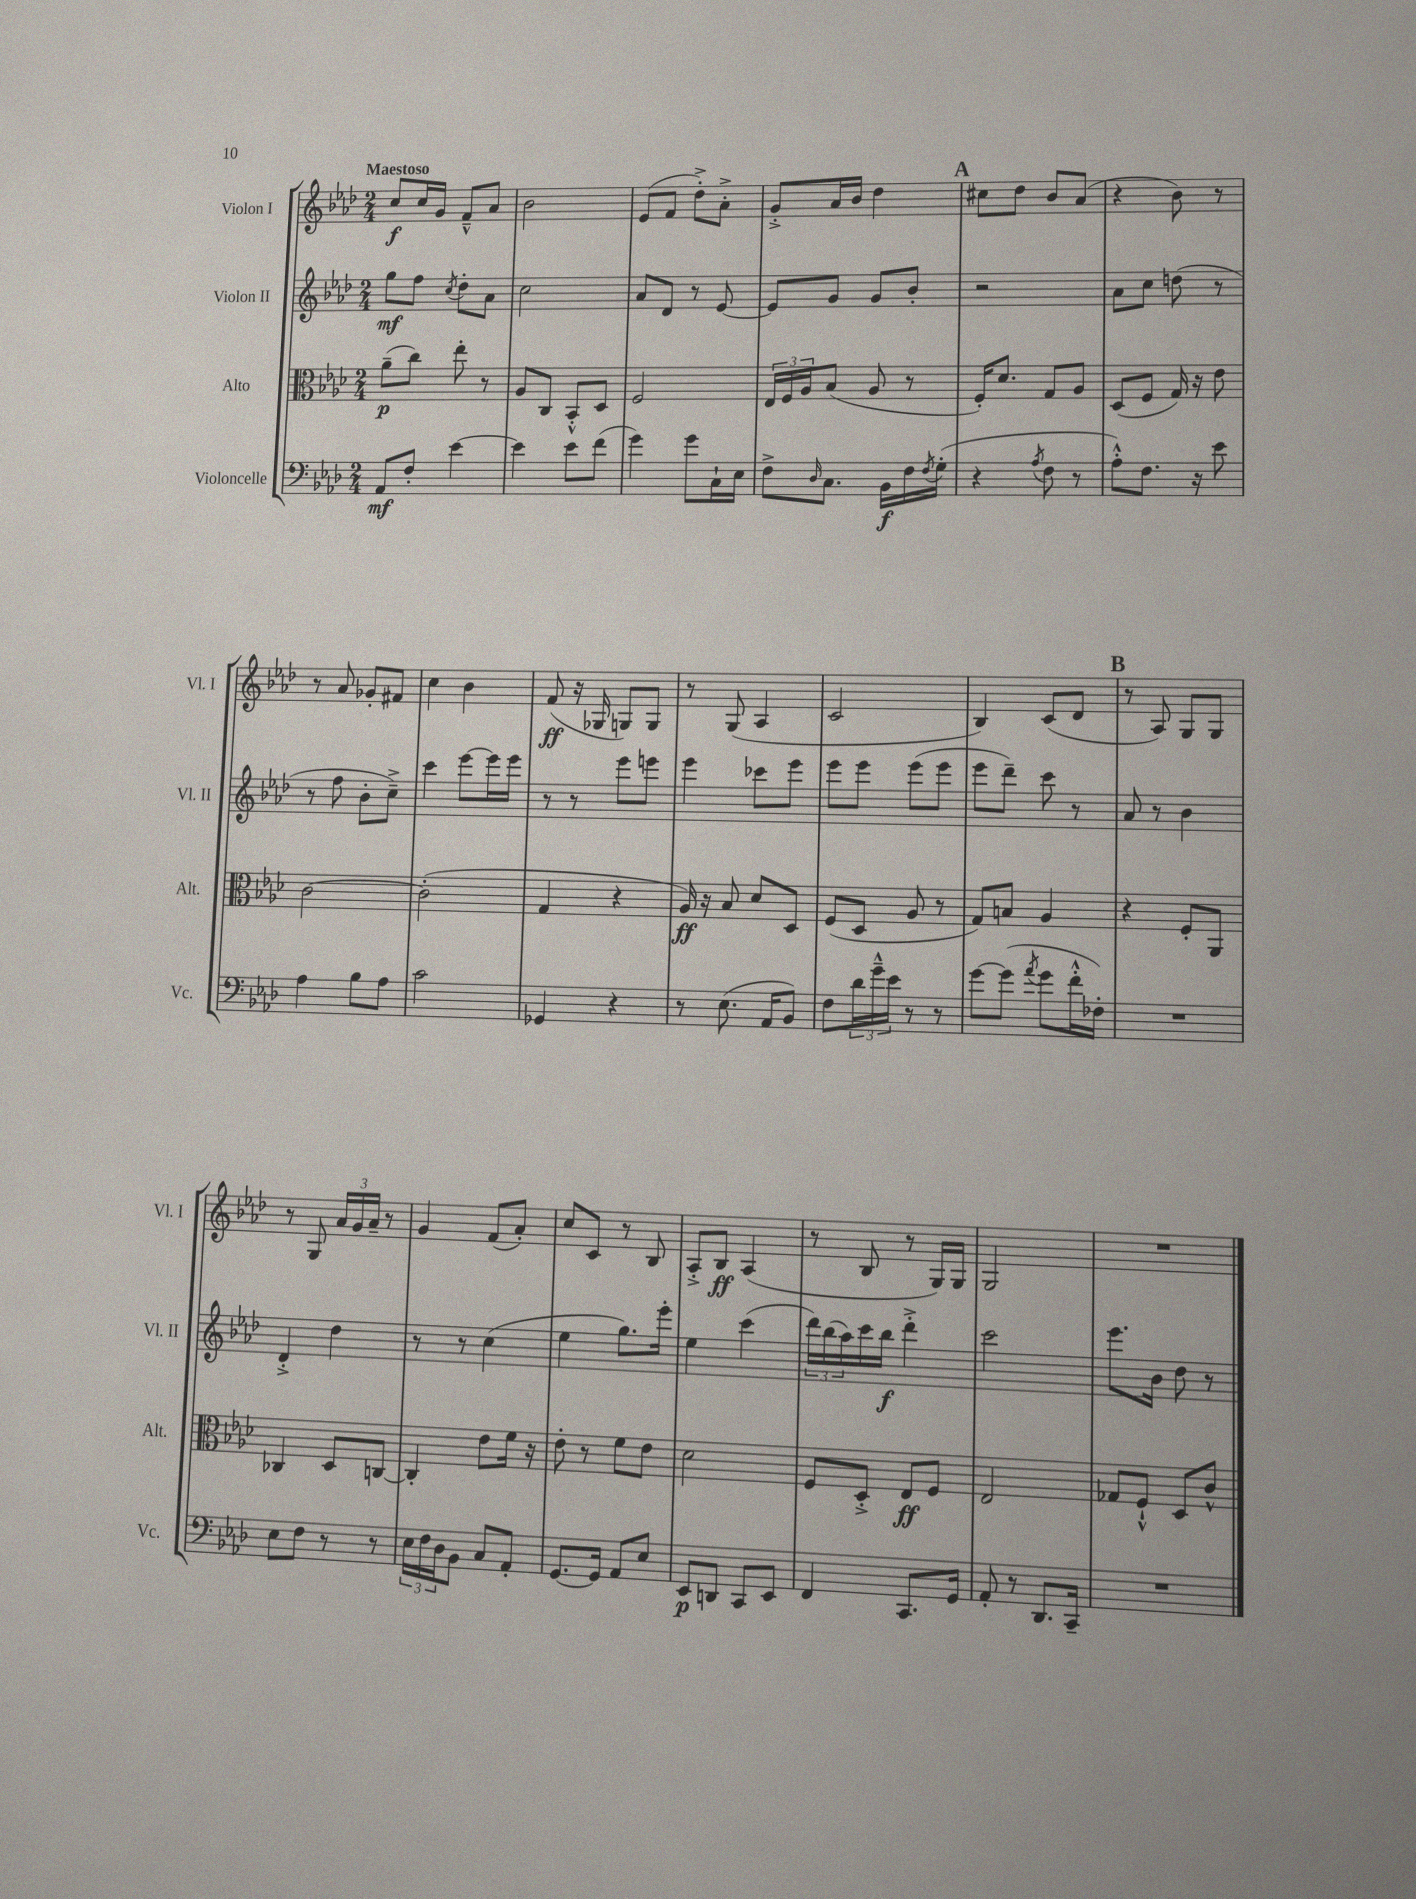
<<
\new StaffGroup <<
\new Staff = "s0" \with { instrumentName = "Violon I" shortInstrumentName = "Vl. I" } {
    \clef treble \key aes \major \numericTimeSignature \time 2/4 \tempo "Maestoso"
    c''8\f c''16 g'16 f'8---^ aes'8 |
    bes'2 |
    ees'8( f'8 des''8-.->) aes'8-.-> |
    g'8-.-> aes'16 bes'16 des''4 |
    \mark \markup { \bold "A" } cis''8 des''8 bes'8 aes'8( |
    r4 bes'8) r8 |
    r8 aes'8 ges'8-. fis'8 |
    c''4 bes'4 |
    f'8\ff( r16 ges16 g8) g8 |
    r8 g8( aes4 |
    c'2 |
    bes4) c'8( des'8 |
    \mark \markup { \bold "B" } r8 aes8) g8 g8 |
    r8 g8 \tuplet 3/2 { aes'16 g'16 aes'16-- } r8 |
    g'4 f'8( aes'8-.) |
    c''8 c'8 r8 bes8 |
    aes8-.-> bes8\ff aes4( |
    r8 bes8 r8 g16) g16 |
    g2 |
    R2 \bar "|." |
}
\new Staff = "s1" \with { instrumentName = "Violon II" shortInstrumentName = "Vl. II" } {
    \clef treble \key aes \major \numericTimeSignature \time 2/4
    g''8\mf f''8 \acciaccatura { c''8 } des''8-. aes'8 |
    c''2 |
    aes'8 des'8 r8 ees'8~ |
    ees'8 g'8 g'8 bes'8-. |
    \mark \markup { \bold "A" } r2 |
    aes'8 c''8 d''8( r8 |
    r8 f''8 bes'8-. c''8--->) |
    c'''4 ees'''8~ ees'''16 ees'''16 |
    r8 r8 ees'''8 e'''8 |
    ees'''4 ces'''8 ees'''8 |
    ees'''8 ees'''8 ees'''8( ees'''8 |
    ees'''8 des'''8--) c'''8 r8 |
    \mark \markup { \bold "B" } aes'8 r8 bes'4 |
    des'4-.-> des''4 |
    r8 r8 c''4( |
    ees''4 g''8.) ees'''16-. |
    ees''4 c'''4( |
    \tuplet 3/2 { des'''16) bes''16( aes''16) } c'''16 bes''16\f des'''4-.-> |
    c'''2 |
    ees'''8. bes'16 des''8 r8 \bar "|." |
}
\new Staff = "s2" \with { instrumentName = "Alto" shortInstrumentName = "Alt." } {
    \clef alto \key aes \major \numericTimeSignature \time 2/4
    aes'8--\p( c''8) ees''8-. r8 |
    aes8 c8 bes,8-.-^ des8 |
    f2 |
    \tuplet 3/2 { ees16 f16 aes16 } bes8( aes8 r8 |
    \mark \markup { \bold "A" } f16-.) des'8. g8 aes8 |
    des8( f8 g16) r16 ees'8 |
    c'2~ |
    c'2-.( |
    g4 r4 |
    aes16\ff) r16 bes8 des'8 des8 |
    f8( des8 aes8 r8 |
    g8) b8 aes4 |
    \mark \markup { \bold "B" } r4 f8-. aes,8 |
    ces4 des8 c8~ |
    c4-. ees'8 f'16 r16 |
    ees'8-. r8 f'8 ees'8 |
    des'2 |
    f8 des8-.-> ees8\ff f8 |
    ees2 |
    ges8 f8-!-^ des8 c'8-^ \bar "|." |
}
\new Staff = "s3" \with { instrumentName = "Violoncelle" shortInstrumentName = "Vc." } {
    \clef bass \key aes \major \numericTimeSignature \time 2/4
    aes,8\mf f8-. ees'4~ |
    ees'4 ees'8 f'8( |
    g'4) g'8 c16-! ees16 |
    f8-> \grace { des16 } c8. bes,16\f f16 \acciaccatura { f8 } g16-.( |
    \mark \markup { \bold "A" } r4 \acciaccatura { aes8 } f8 r8 |
    aes8-.-^) f8. r16 ees'8 |
    aes4 bes8 aes8 |
    c'2 |
    ges,4 r4 |
    r8 ees8.( aes,16 bes,8) |
    f8 \tuplet 3/2 { des'16 g'16---^ ees'16 } r8 r8 |
    g'8~ g'8( \acciaccatura { aes'8 } g'8 f'16-.-^ fes16-.) |
    \mark \markup { \bold "B" } R2 |
    ees8 f8 r8 r8 |
    \tuplet 3/2 { ees16 f16 des16 } bes,8 c8 aes,8-. |
    g,8.~ g,16 aes,8 ees8 |
    ees,8\p d,8 c,8 ees,8 |
    f,4 c,8. g,16 |
    aes,8-. r8 des,8. c,16-- |
    R2 \bar "|." |
}
>>
>>
\layout { \context { \Score \remove "Bar_number_engraver" } }
